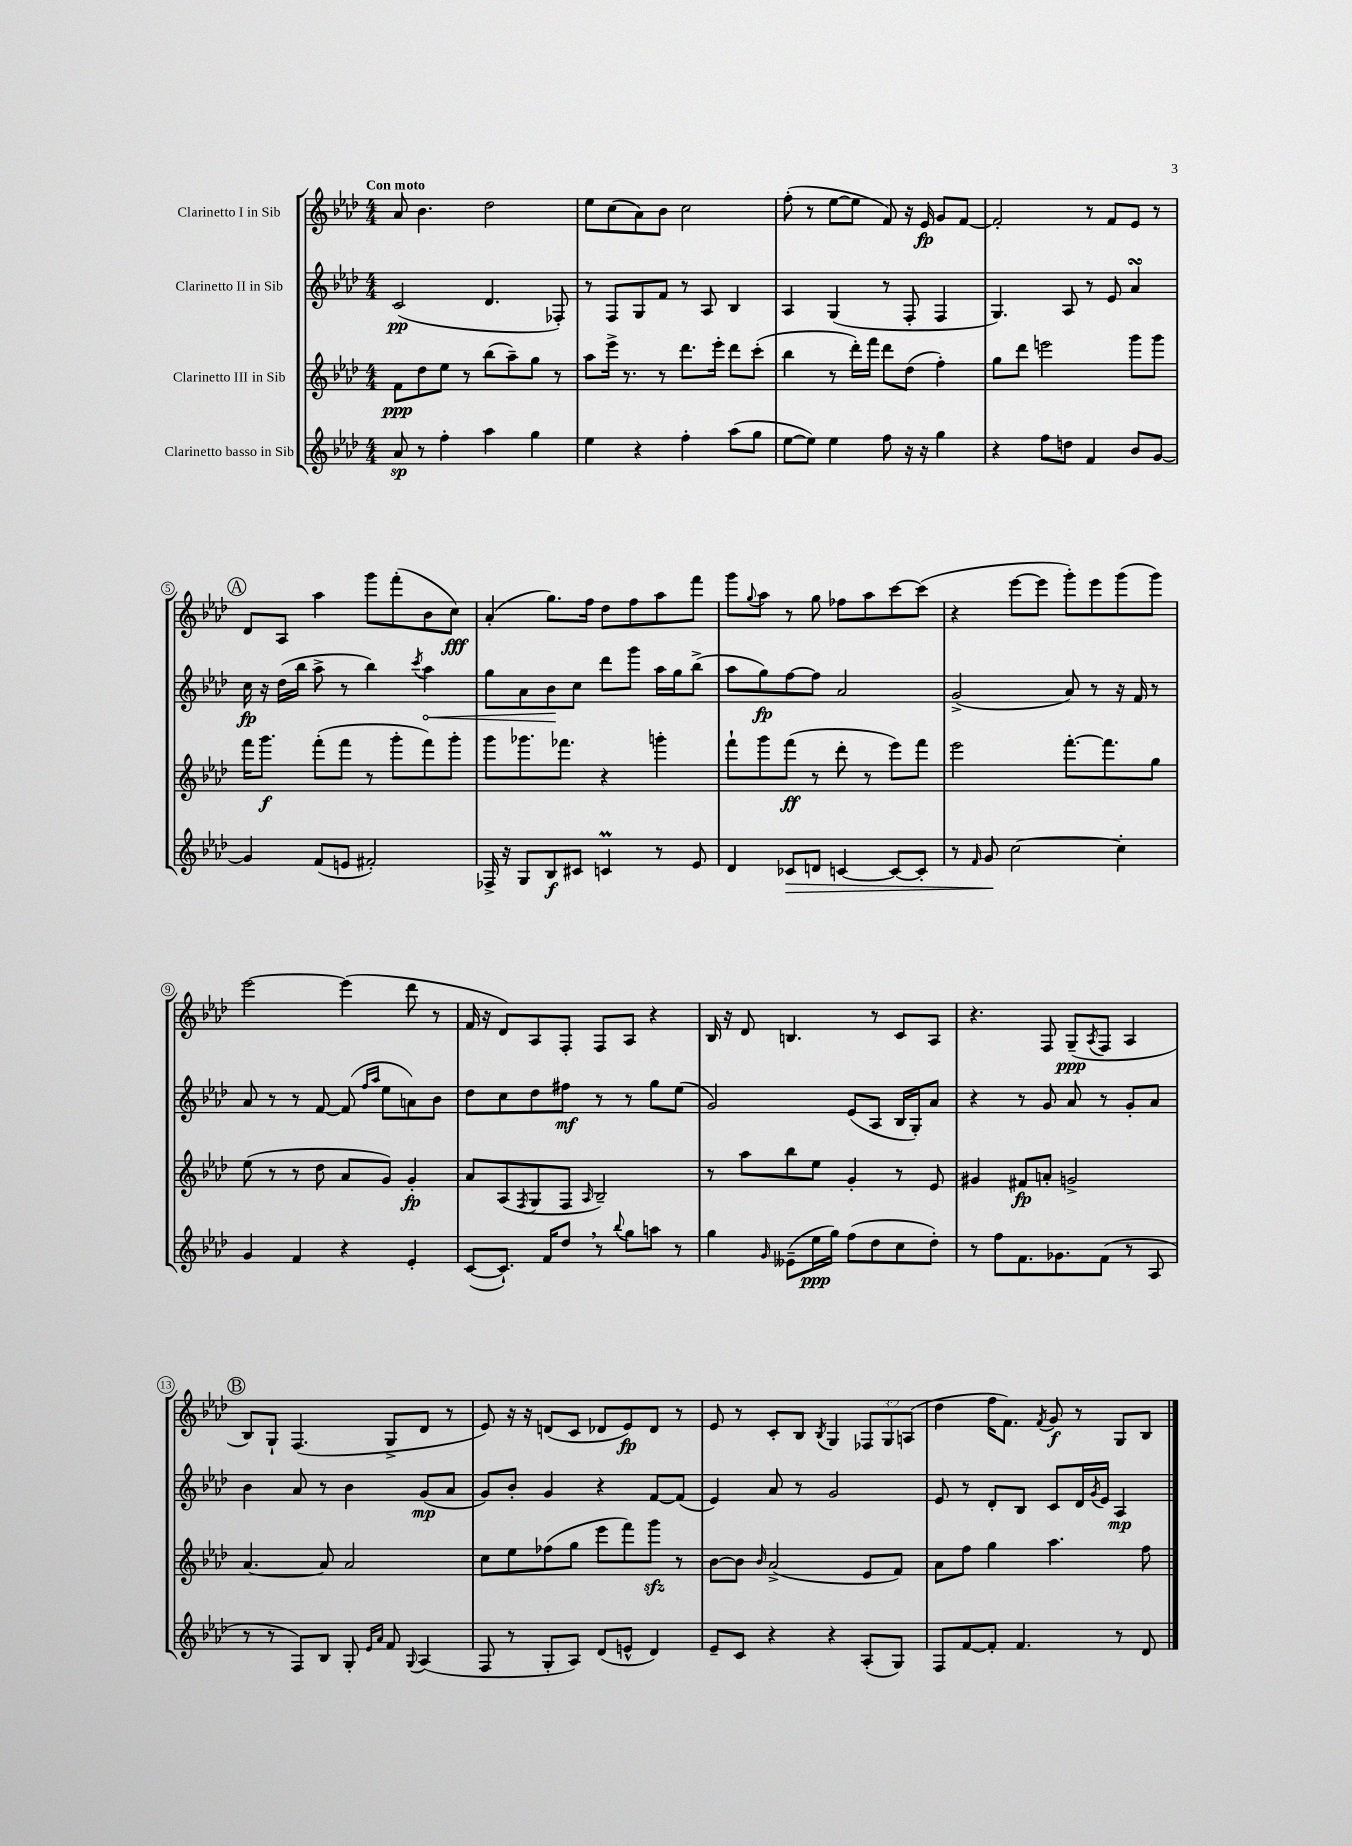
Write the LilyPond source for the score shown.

<<
\new StaffGroup <<
\new Staff = "s0" \with { instrumentName = "Clarinetto I in Sib" } {
    \clef treble \key aes \major \numericTimeSignature \time 4/4 \override Staff.TupletNumber.text = #tuplet-number::calc-fraction-text \tempo "Con moto"
    aes'8 bes'4. des''2 |
    ees''8 c''8( aes'8) bes'8 c''2 |
    f''8-.( r8 ees''8~ ees''8 f'8) r16 ees'16\fp g'8 f'8~ |
    f'2-. r8 f'8 ees'8 r8 |
    \mark \markup { \circle "A" } des'8 aes8 aes''4 g'''8 f'''8-.( bes'8 c''8\fff) |
    aes'4-.( g''8.) f''16 des''8 f''8 aes''8 f'''8 |
    g'''8 \appoggiatura { g''8 } aes''8 r8 g''8 fes''8 aes''8 c'''8~ c'''8( |
    r4 ees'''8~ ees'''8 g'''8-.) ees'''8 g'''8( g'''8) |
    ees'''2~ ees'''4( des'''8 r8 |
    f'16 r16 des'8) aes8 f8-. f8 aes8 r4 |
    bes16 r16 des'8 b4. r8 c'8 aes8 |
    r4. f8 g8--\ppp( \acciaccatura { aes8 } f8 aes4 |
    \mark \markup { \circle "B" } bes8) g8-! f4.( g8-> des'8 r8 |
    ees'8) r16 r16 d'8( c'8 des'8 ees'8\fp) des'8 r8 |
    ees'8 r8 c'8-. bes8 \acciaccatura { bes8 } g4 \tuplet 3/2 { fes8 g8 a8( } |
    des''4 f''16 f'8.) \acciaccatura { f'8 } g'8\f r8 g8 bes8 \bar "|." |
}
\new Staff = "s1" \with { instrumentName = "Clarinetto II in Sib" } {
    \clef treble \key aes \major \numericTimeSignature \time 4/4
    c'2\pp( des'4. fes8-.) |
    r8 f8 g8 f'8 r8 aes8 bes4 |
    aes4 g4( r8 f8-. f4 |
    g4.) aes8 r8 ees'8 aes'4\turn |
    \mark \markup { \circle "A" } c''16\fp r16 des''16( bes''16 aes''8-> r8 bes''4) \acciaccatura { c'''8 } \once \override Hairpin.circled-tip = ##t aes''4\< |
    g''8 aes'8 bes'8\! c''8 des'''8 g'''8 aes''16 g''16 bes''8->( |
    aes''8 g''8\fp) f''8~ f''8 aes'2 |
    g'2->( aes'8) r8 r16 f'16 r8 |
    aes'8 r8 r8 f'8~ f'8( \grace { f''16 aes''16 } ees''8 a'8) bes'8 |
    des''8 c''8 des''8 fis''8\mf r8 r8 g''8 ees''8( |
    g'2) ees'8( aes8 bes16 g16-.) aes'8 |
    r4 r8 g'8 aes'8 r8 g'8-. aes'8 |
    \mark \markup { \circle "B" } bes'4 aes'8 r8 bes'4 g'8\mp( aes'8 |
    g'8) bes'8-. g'4 r4 f'8~ f'8( |
    ees'4) aes'8 r8 g'2 |
    ees'8 r8 des'8-. bes8 c'8 des'16 \acciaccatura { g'8 } ees'16 aes4\mp \bar "|." |
}
\new Staff = "s2" \with { instrumentName = "Clarinetto III in Sib" } {
    \clef treble \key aes \major \numericTimeSignature \time 4/4
    f'8\ppp des''8 ees''8 r8 bes''8( aes''8--) g''8 r8 |
    aes''8 ees'''16-> r8. r8 des'''8. ees'''16-. des'''8 c'''8-.( |
    bes''4 r8 des'''16-.) f'''16 des'''8 des''8( f''4-.) |
    g''8 des'''8 e'''2 g'''8 g'''8 |
    \mark \markup { \circle "A" } f'''16 g'''8.\f f'''8-.( f'''8 r8 g'''8-. f'''8) g'''8-. |
    g'''8 ges'''8. fes'''8. r4 g'''4-. |
    f'''8-! g'''8 f'''8\ff( r8 des'''8-. r8 ees'''8) f'''8 |
    ees'''2 f'''8.~-. f'''8. g''8 |
    ees''8( r8 r8 des''8 aes'8 g'8) g'4-.\fp |
    aes'8 aes8( \acciaccatura { f8 } g8 f8 \grace { aes16 } bes2--) |
    r8 aes''8 bes''8 ees''8 g'4-. r8 ees'8 |
    gis'4 fis'8\fp a'8-. g'2-> |
    \mark \markup { \circle "B" } aes'4.~ aes'8 aes'2 |
    c''8 ees''8 fes''8( g''8 ees'''8 f'''8) g'''8\sfz r8 |
    bes'8~ bes'8 \grace { bes'16 } aes'2->( ees'8 f'8) |
    aes'8 f''8 g''4 aes''4. f''8 \bar "|." |
}
\new Staff = "s3" \with { instrumentName = "Clarinetto basso in Sib" } {
    \clef treble \key aes \major \numericTimeSignature \time 4/4
    aes'8\sp r8 f''4-. aes''4 g''4 |
    ees''4 r4 f''4-. aes''8( g''8 |
    ees''8~ ees''8) ees''4 f''8 r16 r16 g''4 |
    r4 f''8 d''8 f'4 bes'8 g'8~ |
    \mark \markup { \circle "A" } g'4 f'8( e'8 fis'2-.) |
    fes16-> r16 g8 bes8\f cis'8 c'4\prall r8 ees'8 |
    des'4 ces'8\> d'8 c'4~ c'8~ c'8-. |
    r8 \grace { f'16 } g'8\! c''2~ c''4-. |
    g'4 f'4 r4 ees'4-. |
    c'8~( c'8.-!) f'16 des''8 \breathe r8 \appoggiatura { bes''8 } g''8 a''8 r8 |
    g''4 \grace { g'16 } eeses'8--( ees''16\ppp g''16) f''8( des''8 c''8 des''8-.) |
    r8 f''8 f'8. ges'8. f'8( r8 aes8 |
    \mark \markup { \circle "B" } r8 r8 f8) bes8 g8-. \grace { ees'16 aes'16 } f'8 \appoggiatura { g8 } aes4( |
    f8 r8 g8-. aes8) des'8( e'8-^ des'4) |
    ees'8-- c'8 r4 r4 aes8-.( g8) |
    f8 f'8~ f'8-. f'4. r8 des'8 \bar "|." |
}
>>
>>
\layout { \context { \Score \override BarNumber.stencil = #(make-stencil-circler 0.1 0.3 ly:text-interface::print) } }
